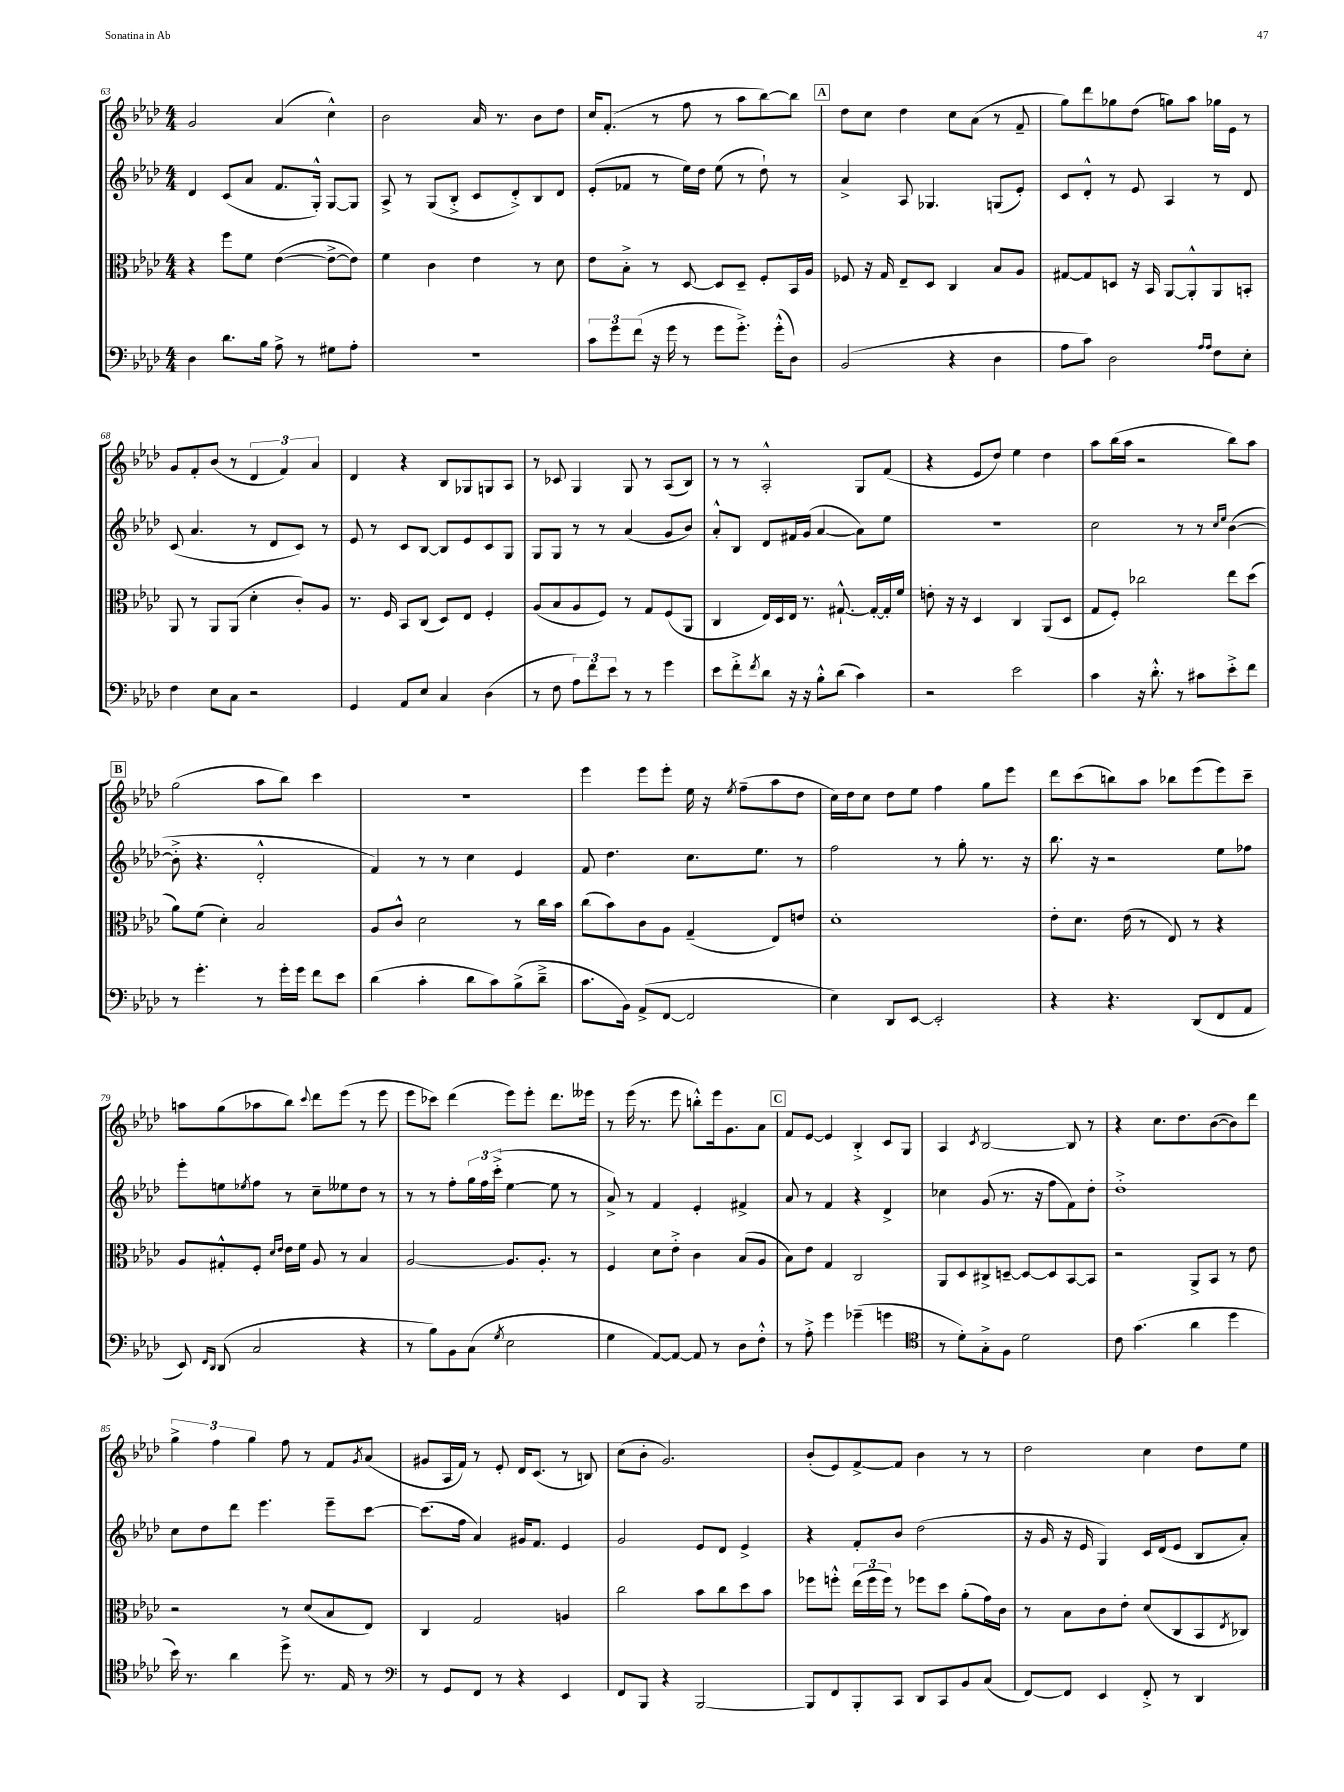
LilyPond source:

<<
\new StaffGroup <<
\new Staff = "s0" {
    \clef treble \key aes \major \numericTimeSignature \time 4/4
    g'2 aes'4( c''4-^) |
    bes'2 aes'16 r8. bes'8 des''8 |
    c''16 f'8.-.( r8 f''8 r8 aes''8 bes''8~) bes''8 |
    \mark \markup { \box "A" } des''8 c''8 des''4 c''8 aes'8( r8 f'8-- |
    g''8) des'''8 ges''8 des''8( g''8) aes''8 ges''16 ees'16 r8 |
    g'8 f'8-. bes'8( r8 \tuplet 3/2 { des'4 f'4) aes'4 } |
    des'4 r4 bes8 ges8 g8 aes8 |
    r8 ces'8 g4 g8 r8 aes8( bes8) |
    r8 r8 aes2-.-^ g8 f'8( |
    r4 ees'8 des''8) ees''4 des''4 |
    aes''8 bes''16( aes''16 r2 bes''8) aes''8 |
    \mark \markup { \box "B" } g''2( aes''8 bes''8) c'''4 |
    R1 |
    ees'''4 ees'''8 ees'''8-. ees''16 r16 \acciaccatura { ees''8 } f''8--( aes''8 des''8 |
    c''16) des''16 c''8 des''8 ees''8 f''4 g''8 ees'''8 |
    des'''8 c'''8( b''8) aes''8 bes''8 ees'''8( ees'''8) c'''8-- |
    a''8 g''8( aes''8 bes''8) \appoggiatura { c'''8 } des'''8 ees'''8( r8 ees'''8 |
    ees'''8 ces'''8) des'''4( ees'''8) ees'''8-. des'''8. eeses'''16 |
    r8 ees'''16( r8. ees'''8 b''8-.-^) ees'''16 g'8. aes'8 |
    \mark \markup { \box "C" } f'8 ees'8~ ees'4 bes4-.-> c'8 g8 |
    aes4 \acciaccatura { c'8 } bes2~ bes8 r8 |
    r4 c''8. des''8. bes'8~( bes'8) des'''8 |
    \tuplet 3/2 { g''4-> f''4 g''4 } f''8 r8 f'8 \acciaccatura { g'8 } aes'8( |
    gis'8 aes16 f'16) r8 ees'8-. des'16 c'8.( r8 b8) |
    c''8( bes'8-. g'2.) |
    bes'8-.( ees'8) f'8~-> f'8 bes'4 r8 r8 |
    des''2 c''4 des''8 ees''8 \bar "|." |
}
\new Staff = "s1" {
    \clef treble \key aes \major \numericTimeSignature \time 4/4
    des'4 c'8( aes'8 f'8. g16-.-^) g8~ g8 |
    aes8-> r8 g8( bes8-.-> c'8 des'8-.->) bes8 des'8 |
    ees'8-.( fes'8 r8 ees''16) des''16 ees''8( r8 des''8-!) r8 |
    \mark \markup { \box "A" } aes'4-> aes8 ges4. g8( ees'8-.) |
    c'8 des'8-.-^ r8 ees'8 aes4 r8 des'8 |
    c'8( aes'4. r8 des'8 c'8) r8 |
    ees'8 r8 c'8 bes8~ bes8 ees'8 c'8 g8 |
    g8 g8 r8 r8 aes'4( g'8 bes'8) |
    aes'8-.-^ bes8 des'8 fis'16 g'16( aes'4~ aes'8) ees''8 |
    R1 |
    c''2 r8 r8 \grace { c''16 ees''16 } bes'4~( |
    \mark \markup { \box "B" } bes'8-.-> r4. des'2-.-^ |
    f'4) r8 r8 c''4 ees'4 |
    f'8 des''4. c''8. ees''8. r8 |
    f''2 r8 g''8-. r8. r16 |
    bes''8. r16 r2 ees''8 fes''8 |
    ees'''8-. e''8 \acciaccatura { ees''8 } f''8 r8 c''8-- eeses''8 des''8 r8 |
    r8 r8 f''8-. \tuplet 3/2 { g''16 f''16 c'''16-.->( } ees''4~ ees''8 r8 |
    aes'8->) r8 f'4 ees'4-. fis'4-> |
    \mark \markup { \box "C" } aes'8 r8 f'4 r4 des'4-> |
    ces''4 g'8( r8. r16 f''8 f'8) des''8-. |
    des''1-.-> |
    c''8 des''8 des'''8 ees'''4. ees'''8-- c'''8~ |
    c'''8.( f''16 aes'4) gis'16 f'8. ees'4 |
    g'2 ees'8 des'8 ees'4-> |
    r4 f'8-. bes'8 des''2( |
    r16 g'16 r16 ees'16 g4) c'16 des'16( ees'8 bes8 aes'8-.) \bar "|." |
}
\new Staff = "s2" {
    \clef alto \key aes \major \numericTimeSignature \time 4/4
    r4 f''8 f'8 ees'4~( ees'8~-> ees'8) |
    f'4 c'4 ees'4 r8 des'8 |
    ees'8 bes8-.-> r8 des8~ des8 des8-- f8-. bes,16 aes16 |
    \mark \markup { \box "A" } fes8 r16 g16 ees8-- des8 c4 bes8 aes8 |
    gis8~ gis8 d8 r16 bes,16 aes,8~ aes,8-.-^ aes,8 b,8-. |
    aes,8 r8 aes,8 aes,8( des'4-. c'8-.) aes8 |
    r8. f16 bes,8 c8( des8) ees8 f4-. |
    aes8( bes8 aes8 f8) r8 g8 f8( aes,8 |
    c4 ees16) des16 ees16 r8. gis8.~-!-^ gis16~-. gis16-. f'16 |
    e'8-. r16 r16 des4 c4 aes,8( des8 |
    g8 f8-.) ces''2 ees''8 des''8( |
    \mark \markup { \box "B" } aes'8) f'8( des'4-.) bes2 |
    aes8 c'8-^ des'2 r8 c''16 bes'16 |
    c''8( bes'8) c'8 aes8 g4--( ees8) e'8 |
    des'1-. |
    ees'8-. des'8. ees'16( r8 ees8) r8 r4 |
    aes8 gis8-.-^ f8-. \grace { des'16 ees'16 } ees'16 f'16 aes8 r8 bes4 |
    aes2~ aes8. aes8.-. r8 |
    f4 des'8 ees'8-.-> c'4 bes8( aes8 |
    \mark \markup { \box "C" } bes8) ees'8 g4 c2 |
    aes,8 des8 cis8-> d8~-- d8~ d8 bes,8~ bes,8 |
    r2 aes,8-> bes,8 r8 ees'8 |
    r2 r8 des'8( bes8 ees8) |
    c4 g2 a4 |
    c''2 bes'8 c''8 des''8 bes'8 |
    fes''8 f''8-.-^ \tuplet 3/2 { ees''16( f''16 f''16) } r8 fes''8 des''8 aes'8-.( g'16) c'16 |
    r8 bes8 c'8 ees'8-. des'8( c8 bes,8 \acciaccatura { ees8 } ces8) \bar "|." |
}
\new Staff = "s3" {
    \clef bass \key aes \major \numericTimeSignature \time 4/4
    des4 des'8. bes16 aes8-> r8 gis8 aes8-. |
    r1 |
    \tuplet 3/2 { c'8 g'8 f'8( } r16 g'16 r8 g'8 g'8.-.->) g'16-.-^( des8) |
    \mark \markup { \box "A" } bes,2( r4 des4 |
    aes8 c'8) des2 \grace { aes16 aes16 } f8 ees8-. |
    f4 ees8 c8 r2 |
    g,4 aes,8 ees8 c4 des4( |
    r8 f8 \tuplet 3/2 { aes8) f'8 ees'8 } r8 r8 g'4 |
    ees'8 f'8-.-> \acciaccatura { f'8 } des'8 r16 r16 bes8-.-^ des'8( c'4) |
    r2 ees'2 |
    c'4 r16 des'8.-.-^ r8 cis'8 ees'8-.-> f'8 |
    \mark \markup { \box "B" } r8 g'4.-. r8 g'16-. g'16 f'8 ees'8 |
    des'4( c'4-. des'8 c'8) bes8->( des'8---> |
    c'8. bes,16) aes,8->( f,8~ f,2 |
    ees4) des,8 ees,8~ ees,2-. |
    r4 r4. des,8( f,8 aes,8 |
    ees,8) \grace { f,16 des,16 } des,8( c2 r4 |
    r8 bes8) bes,8 c8( \acciaccatura { g8 } ees2 |
    g4 aes,8~) aes,8~ aes,8 r8 des8 f8-.-^ |
    \mark \markup { \box "C" } r8 aes8-.-> g'4 ges'4--( g'4 |
    \clef tenor r8 des'8-.) g8-.-> f8 des'2 |
    c'8 g'4.( aes'4 des''4 |
    bes'16) r8. aes'4 des''8-> r8. ees16 r8 |
    \clef bass r8 g,8 f,8 r8 r4 ees,4 |
    f,8 bes,,8 r4 bes,,2~ |
    bes,,8 f,8 bes,,8-. c,8 des,8 c,8 bes,8 c8( |
    f,8~) f,8 ees,4 f,8-.-> r8 des,4 \bar "|." |
}
>>
>>
\layout { \context { \Score currentBarNumber = #63 } }
